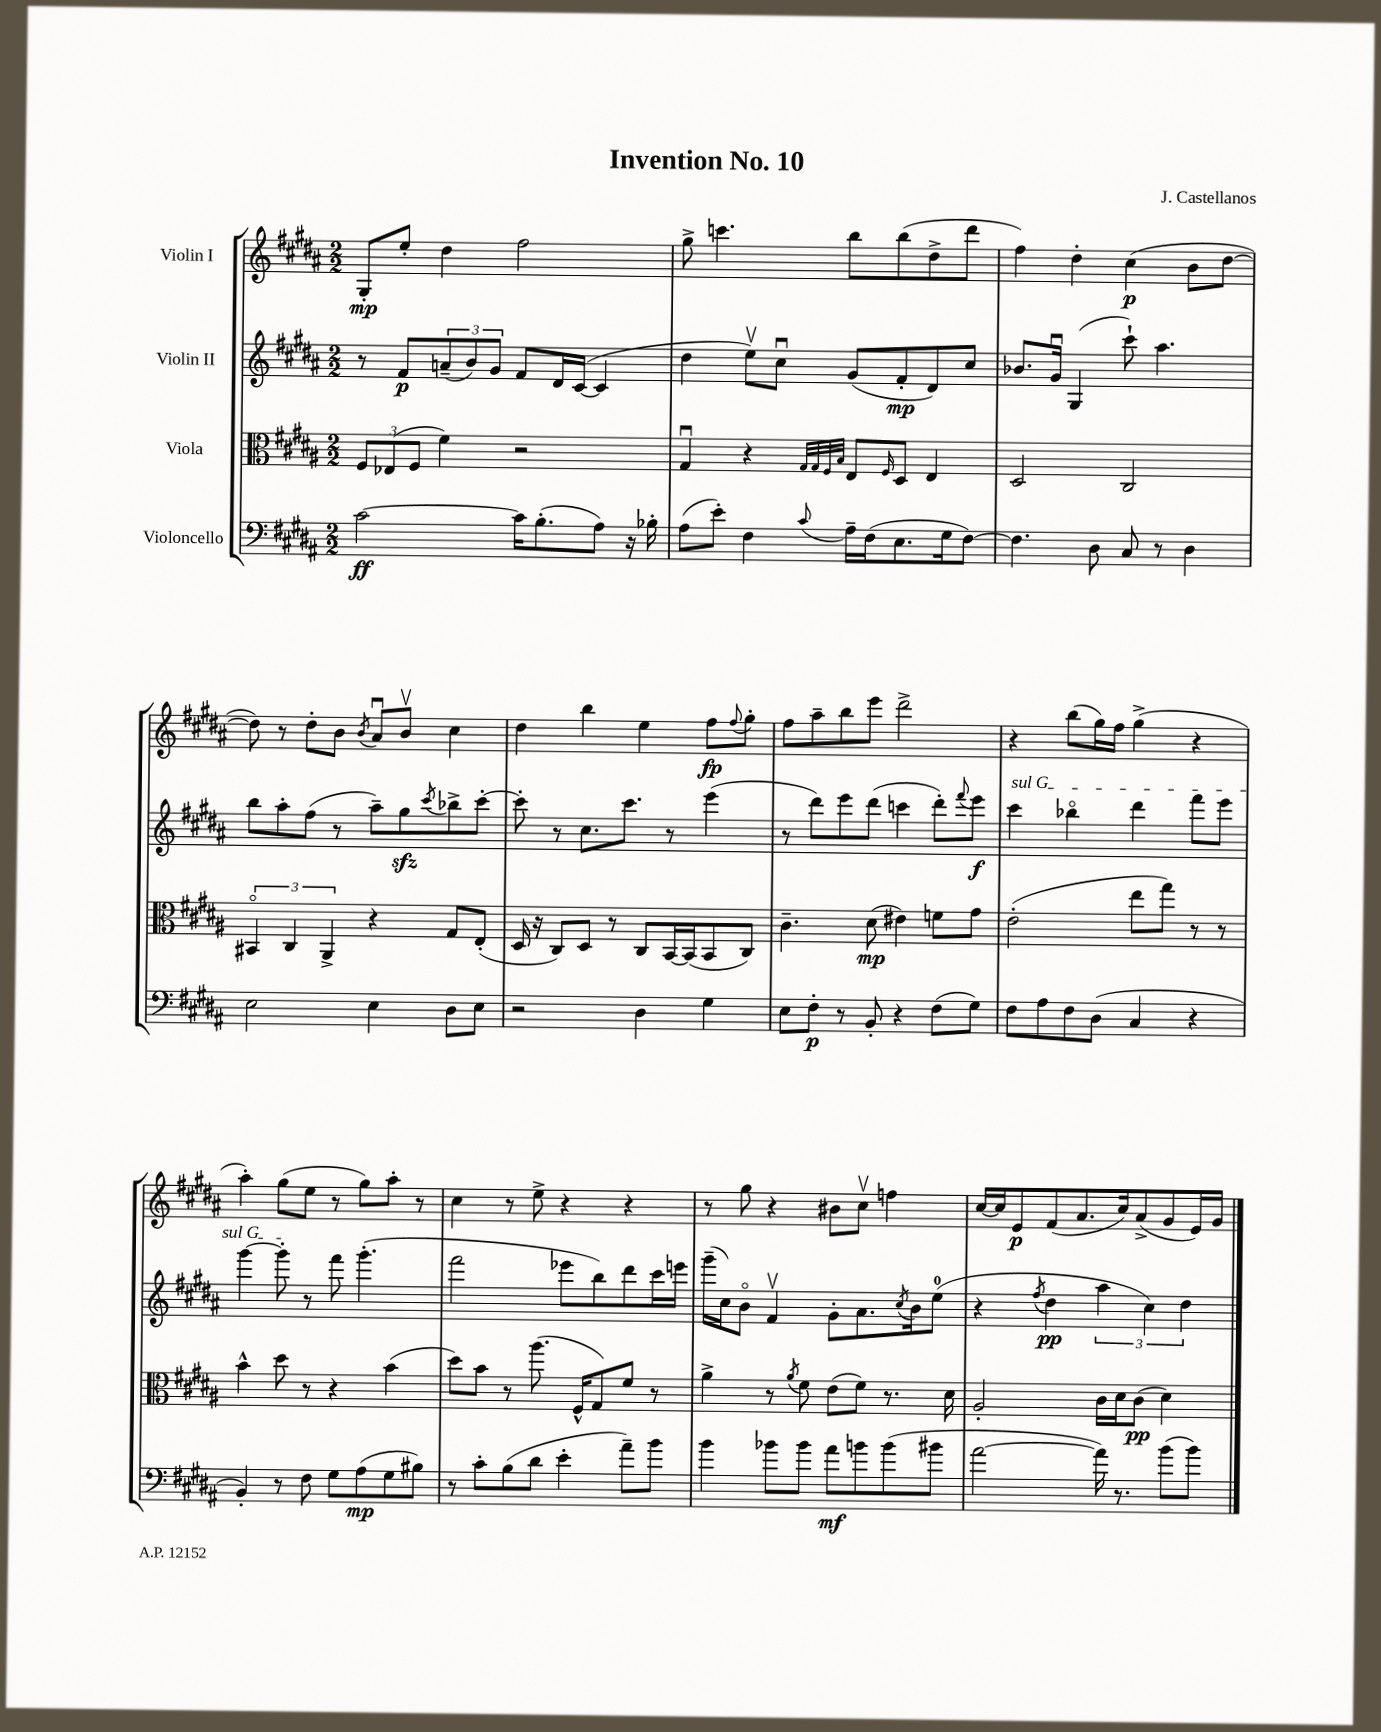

**kern	**kern	**kern	**kern
*staff4	*staff3	*staff2	*staff1
*clefF4	*clefC3	*clefG2	*clefG2
*k[f#c#g#d#a#]	*k[f#c#g#d#a#]	*k[f#c#g#d#a#]	*k[f#c#g#d#a#]
*M2/2	*M2/2	*M2/2	*M2/2
[2c#	12F#	8r	8G#'
.	(12E-	.	.
.	.	8f#	8ee'
.	12F#	.	.
.	4f#)	(12a~	4dd#
.	.	12b)	.
.	.	12g#	.
16c#]	2r	8f#	2ff#
(8.B'	.	.	.
.	.	16d#	.
.	.	([16c#	.
8A#)	.	4c#]	.
16r	.	.	.
16B-'	.	.	.
=	=	=	=
(8A#	4G#u	4dd#	8gg#^
8e')	.	.	4.ccc
4F#	4r	8eev)	.
.	.	8cc#u	.
.	32qqG#	.	.
.	32qqG#	.	.
.	32qqF#	.	.
8qqc#	32qqB	.	.
16A#~	8E	(8g#	8bb
(16F#	.	.	.
.	16qqF#	.	.
8.E	8D#	8f#'	(8bb
.	4E	8d#)	8dd#^
16G#	.	.	.
[8F#)	.	8cc#	8ddd#
=	=	=	=
4.F#]	2D#	8.b-	4ff#)
.	.	16g#u	.
.	.	(4G#	4dd#'
8D#	.	.	.
8C#	2C#	8ccc#`)	(4cc#
8r	.	4.aa#	.
4D#	.	.	8b
.	.	.	[8dd#
=	=	=	=
2E	6BB#o	8bb	8dd#])
.	.	8aa#'	8r
.	6C#	.	.
.	.	(8ff#	8dd#'
.	6AA#^	.	.
.	.	8r	8b
.	.	.	8qb
4E	4r	8aa#~)	8a#u
.	.	8gg#	8bv
.	.	8qccc#	.
8D#	8G#	8bb-^	4cc#
8E	(8E'	[8ccc#'	.
=	=	=	=
2r	16D#	8ccc#']	4dd#
.	16r	.	.
.	8C#)	8r	.
.	8D#	8.cc#	4bb
.	8r	.	.
.	.	8.ccc#	.
4D#	8C#	.	4ee
.	[16BB	8r	.
.	(16BB]	.	.
4G#	8BB	(4eee	8ff#
.	.	.	8qqff#
.	8C#)	.	8gg#'
=	=	=	=
8E	4.c#~	8r	8ff#
8F#'	.	8ddd#)	8aa#~
8r	.	8eee	8bb
8BB'	(8d#	(8ddd#	8eee
4r	4e#)	4ccc	2ddd#^
(8F#	8f	8ddd#')	.
.	.	8qqfff#	.
8G#)	8g#	8eee	.
=	=	=	=
8F#	(2e'	4ccc#	4r
8A#	.	.	.
8F#	.	4bb-o	(8bb
(8D#	.	.	16gg#)
.	.	.	16ff#
4C#	8ee	4ddd#	(4gg#^
.	8gg#)	.	.
4r	8r	8fff#	4r
.	8r	8eee	.
=	=	=	=
4BB')	4b^^	[4ggg#	4aa#')
8r	8dd#	8ggg#']	(8gg#
8F#	8r	8r	8ee
8G#	4r	8fff#	8r
(8A#	.	(4.ggg#'	8gg#)
8G#	(4b	.	8aa#'
8B#)	.	.	8r
=	=	=	=
8r	8dd#)	2fff#	4cc#
8c#'	8b	.	.
(8B	8r	.	8r
8d#	(8.aa#	.	8ee^
4e'	.	8eee-	4r
.	16F#^^	.	.
.	8G#)	8bb)	.
8a#~)	8f#	8ddd#	4r
8b	8r	16ccc#	.
.	.	16eee	.
=	=	=	=
4b	4a#^	(16ggg#~	8r
.	.	16cc#)	.
.	.	8bo	8gg#
8b-	8r	4f#v	4r
.	8qa#	.	.
8b-	8f#	.	.
8a#	(8e	8g#'	8b#
8b	8f#)	8.a#	8cc#v
(8b	8.r	.	4ff
.	.	8qcc#	.
.	.	16b	.
8b#	.	(8ee	.
.	16d#	.	.
=	=	=	=
[2a#	2A#'	4r	[16cc#
.	.	.	16cc#]
.	.	.	8e
.	.	8qff#	.
.	.	4dd#	(8f#
.	.	.	8.a#
16a#])	16c#	6aa#	.
8.r	16d#	.	16cc#)
.	(8c#	.	(8a#^
.	.	6cc#)	.
(8b	4d#)	.	8g#
.	.	6dd#	.
8b)	.	.	16e)
.	.	.	16g#
==	==	==	==
*-	*-	*-	*-
